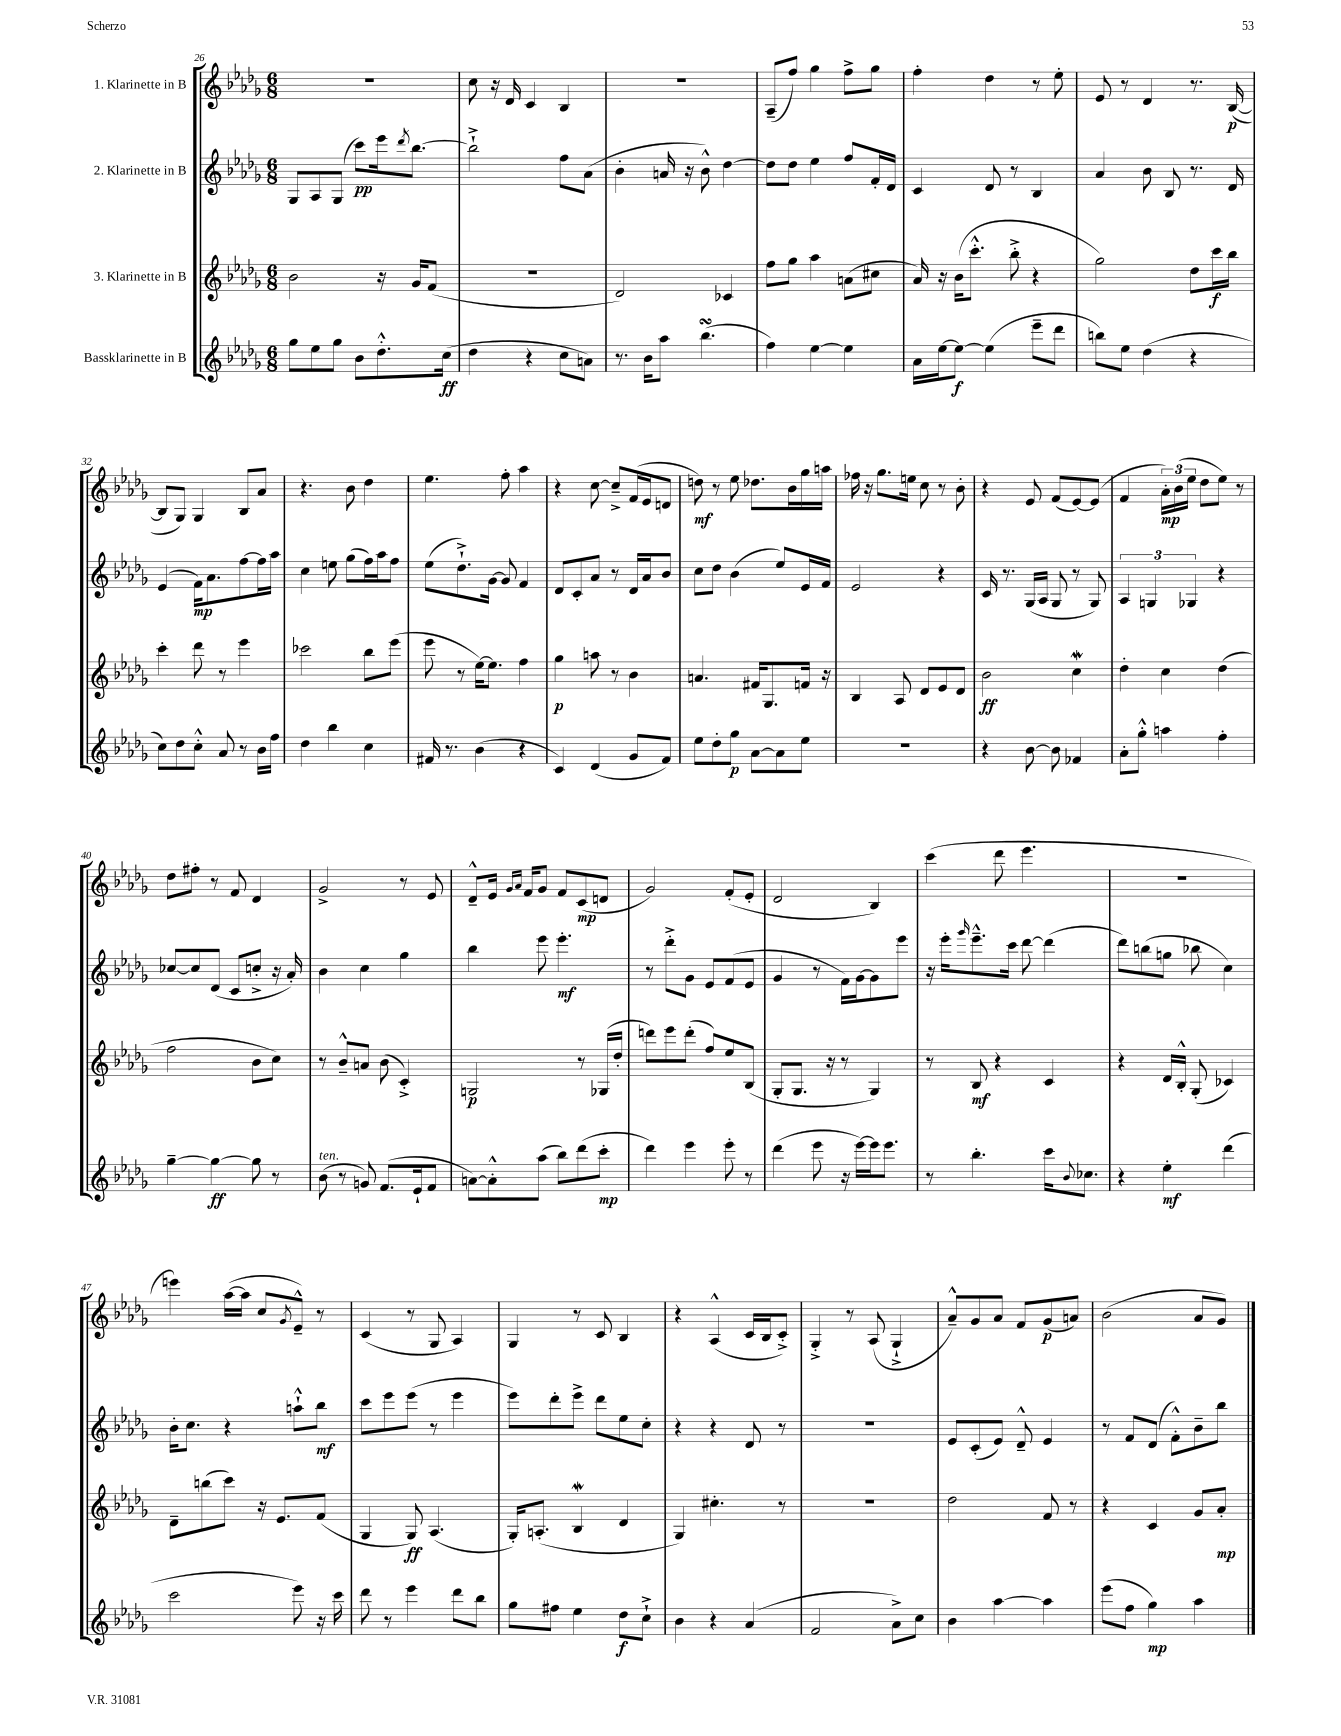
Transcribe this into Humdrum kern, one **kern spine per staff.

**kern	**dynam	**kern	**dynam	**kern	**dynam	**kern	**dynam
*part4	*part4	*part3	*part3	*part2	*part2	*part1	*part1
*staff4	*staff4	*staff3	*staff3	*staff2	*staff2	*staff1	*staff1
*I"Bassklarinette in B	*	*I"3. Klarinette in B	*	*I"2. Klarinette in B	*	*I"1. Klarinette in B	*
*clefG2	*	*clefG2	*	*clefG2	*	*clefG2	*
*k[b-e-a-d-g-]	*	*k[b-e-a-d-g-]	*	*k[b-e-a-d-g-]	*	*k[b-e-a-d-g-]	*
*M6/8	*	*M6/8	*	*M6/8	*	*M6/8	*
=26	=26	=26	=26	=26	=26	=26	=26
8gg-\L	.	2b-\	.	8G-/L	.	2.r	.
8ee-\	.	.	.	8A-/	.	.	.
8gg-\J	.	.	.	(8G-/J	.	.	.
8b-\L	.	.	.	8ccc\L)	pp	.	.
8.dd-'^^\	.	16r	.	16eee-\k	.	.	.
.	.	.	.	8qddd-/	.	.	.
.	.	16g-/KL	.	[8.bb-\J	.	.	.
.	.	(8f/J	.	.	.	.	.
(16cc\Jk	ff	.	.	.	.	.	.
=27	=27	=27	=27	=27	=27	=27	=27
4dd-\	.	2.r	.	2bb-`^\]	.	8cc\	.
.	.	.	.	.	.	16r	.
.	.	.	.	.	.	16d-/	.
4r	.	.	.	.	.	4c/	.
8cc\L	.	.	.	8ff\L	.	4B-/	.
8an\J)	.	.	.	(8a-\J	.	.	.
=28	=28	=28	=28	=28	=28	=28	=28
8.r	.	2d-/)	.	4b-'\	.	2.r	.
16b-\KL	.	.	.	.	.	.	.
8aa-\J	.	.	.	16an/	.	.	.
.	.	.	.	16r	.	.	.
(4.bb-sSSS\	.	.	.	8b-^^\)	.	.	.
.	.	4c-X/	.	[4dd-\	.	.	.
=29	=29	=29	=29	=29	=29	=29	=29
4ff\)	.	8ff\L	.	8dd-\L]	.	(8A-~/L	.
.	.	8gg-\J	.	8dd-\J	.	8ff/J)	.
[4ee-\	.	4aa-\	.	4ee-\	.	4gg-\	.
4ee-\]	.	(8an\L	.	8ff/L	.	8ff^\L	.
.	.	8cc#X\J	.	16f'/L	.	8gg-\J	.
.	.	.	.	16d-/JJ	.	.	.
=30	=30	=30	=30	=30	=30	=30	=30
16a-\LL	.	16a-/)	.	4c/	.	4ff'\	.
[16ee-\J	.	16r	.	.	.	.	.
8ee-\J_	f	(16b-\KL	.	.	.	.	.
.	.	8.ccc'^^\J	.	.	.	.	.
(4ee-\]	.	.	.	8d-/	.	4dd-\	.
.	.	8bb-'^\	.	8r	.	.	.
8eee-~\L	.	4r	.	4B-/	.	8r	.
8ddd-\J	.	.	.	.	.	8ee-'\	.
=31	=31	=31	=31	=31	=31	=31	=31
8bbn\L)	.	2gg-\)	.	4a-/	.	8e-/	.
8ee-\J	.	.	.	.	.	8r	.
(4dd-\	.	.	.	8b-\	.	4d-/	.
.	.	.	.	8B-/	.	.	.
4r	.	8dd-\L	.	8.r	.	8.r	.
.	.	16ccc\L	f	.	.	.	.
.	.	16bb-\JJ	.	16d-/	.	([16B-/	p
!!LO:LB:g=z
=32	=32	=32	=32	=32	=32	=32	=32
8cc\L)	.	4ccc'\	.	(4e-/	.	8B-/L]	.
8dd-\	.	.	.	.	.	8G-/J)	.
8cc'^^\J	.	8ddd-\	.	16f\KL)	mp	4G-/	.
.	.	.	.	8.a-\	.	.	.
8a-/	.	8r	.	.	.	.	.
8r	.	4eee-\	.	[8ff\	.	8B-/L	.
16b-\LL	.	.	.	16ff\L]	.	8a-/J	.
16ff\JJ	.	.	.	16aa-\JJ	.	.	.
=33	=33	=33	=33	=33	=33	=33	=33
4dd-\	.	2ccc-X\	.	4cc\	.	4.r	.
4bb-\	.	.	.	8een\	.	.	.
.	.	.	.	(8gg-\L	.	8b-\	.
4cc\	.	8bb-\L	.	16ff\L)	.	4dd-\	.
.	.	.	.	16aa-\J	.	.	.
.	.	(8eee-\J	.	8ff\J	.	.	.
=34	=34	=34	=34	=34	=34	=34	=34
16f#X/	.	8eee-\	.	(8ee-\L	.	4.ee-\	.
8.r	.	.	.	.	.	.	.
.	.	8r	.	8.dd-`^\)	.	.	.
(4b-\	.	[16ee-\KL)	.	.	.	.	.
.	.	8.ee-\J]	.	[16g-\Jk	.	.	.
.	.	.	.	8g-/]	.	8ff'\	.
4r	.	4ff\	.	4f/	.	4aa-\	.
=35	=35	=35	=35	=35	=35	=35	=35
4c/)	.	4gg-\	p	8d-/L	.	4r	.
.	.	.	.	8c'/	.	.	.
(4d-/	.	8aan\	.	8a-/J	.	[8cc\	.
.	.	8r	.	8r	.	8cc~^/L]	.
8g-/L	.	4b-\	.	16d-/LL	.	(16f/L	.
.	.	.	.	16a-/J	.	16e-/J	.
8f/J)	.	.	.	8b-/J	.	8dn/J	.
=36	=36	=36	=36	=36	=36	=36	=36
8ee-\L	.	4.an/	.	8cc\L	.	8ddn\)	mf
8dd-'\	.	.	.	8dd-\J	.	8r	.
8gg-\J	p	.	.	(4b-\	.	8ee-\	.
[8a-\L	.	16f#X/KL	.	.	.	8.dd-X\L	.
.	.	8.G-/	.	.	.	.	.
8a-\]	.	.	.	8ee-/L)	.	.	.
.	.	.	.	.	.	16b-\L	.
8ee-\J	.	16fn/Jk	.	16e-/L	.	16gg-\	.
.	.	16r	.	16f/JJ	.	16aan\JJ	.
=37	=37	=37	=37	=37	=37	=37	=37
2.r	.	4B-/	.	2e-/	.	16ff-X\	.
.	.	.	.	.	.	16r	.
.	.	.	.	.	.	8.gg-\L	.
.	.	8A-/	.	.	.	.	.
.	.	.	.	.	.	16een\Jk	.
.	.	8d-/L	.	.	.	8cc\	.
.	.	8e-/	.	4r	.	8r	.
.	.	8d-/J	.	.	.	8b-'\	.
=38	=38	=38	=38	=38	=38	=38	=38
4r	.	2b-\	ff	16c/	.	4r	.
.	.	.	.	8.r	.	.	.
[8b-\	.	.	.	(16G-/LL	.	8e-/	.
.	.	.	.	16A-/JJ	.	.	.
8b-\]	.	.	.	8G-/	.	(8f/L	.
4f-X/	.	4ccW\	.	8r	.	[8e-/)	.
.	.	.	.	8G-/)	.	(8e-/J]	.
=39	=39	=39	=39	=39	=39	=39	=39
8a-'\L	.	4dd-'\	.	6A-/	.	4f/	.
8gg-'^^\J	.	.	.	.	.	.	.
.	.	.	.	6Gn/	.	.	.
4aan\	.	4cc\	.	.	.	24a-'\LL)	mp
.	.	.	.	.	.	(24b-\	.
.	.	.	.	6G-X/	.	24ee-\JJ	.
.	.	.	.	.	.	8dd-\L	.
4ff'\	.	(4dd-\	.	4r	.	8ee-\J)	.
.	.	.	.	.	.	8r	.
!!LO:LB:g=z
=40	=40	=40	=40	=40	=40	=40	=40
[4gg-~\	.	2ff\	.	[8cc-X/L	.	8dd-\L	.
.	.	.	.	8cc-/]	.	8ff#X'\J	.
4gg-\_	ff	.	.	(8d-/J	.	8r	.
.	.	.	.	8c/L	.	8f/	.
8gg-\]	.	8b-\L	.	8ccn'^/J	.	4d-/	.
8r	.	8cc\J)	.	16r	.	.	.
.	.	.	.	16a-'/)	.	.	.
=41	=41	=41	=41	=41	=41	=41	=41
!LO:TX:a:i:t=ten.	!	!	!	!	!	!	!
(8b-\	.	8r	.	4b-\	.	2g-^/	.
8r	.	8b-~^^/L	.	.	.	.	.
8gn/)	.	8an/J	.	4cc\	.	.	.
(8.f/L	.	(8b-\	.	.	.	.	.
.	.	4c'^/)	.	4gg-\	.	8r	.
16e-`/k	.	.	.	.	.	.	.
8f/J	.	.	.	.	.	8e-/	.
=42	=42	=42	=42	=42	=42	=42	=42
[8an\L)	.	2Gn/	p	4bb-\	.	8d-~^^/L	.
8a'^^\]	.	.	.	.	.	16e-/Jk	.
.	.	.	.	.	.	16qqg-/LL	.
.	.	.	.	.	.	16qqa-/JJ	.
.	.	.	.	.	.	16f/KL	.
(8aa-\J	.	.	.	8eee-\	.	8g-/J	.
8bb-\L)	.	.	.	4.eee-'\	mf	8f/L	.
(8ddd-\	.	8r	.	.	.	(8c/	mp
8ccc'\J	mp	(16G-X/LL	.	.	.	8dn/J	.
.	.	16dd-'/JJ	.	.	.	.	.
=43	=43	=43	=43	=43	=43	=43	=43
4ddd-\)	.	8dddn\L)	.	8r	.	2g-/)	.
.	.	8eee-\	.	8ddd-'^\L	.	.	.
4eee-\	.	(8ddd'\J	.	8g-\J	.	.	.
.	.	8ff/L)	.	8e-/L	.	.	.
8eee-'\	.	8ee-/	.	(8f/	.	(8f'/L	.
8r	.	(8B-/J	.	8e-/J	.	8e-'/J	.
=44	=44	=44	=44	=44	=44	=44	=44
(4ddd-\	.	8G-'/L	.	4g-/	.	2d-/	.
.	.	8.G-/J	.	.	.	.	.
8eee-\	.	.	.	8r	.	.	.
.	.	16r	.	.	.	.	.
16r	.	8r	.	16f\LL)	.	.	.
[16eee-\LL)	.	.	.	[16g-\J	.	.	.
16eee-\J]	.	4G-/)	.	8g-\]	.	4B-/)	.
8.eee-\J	.	.	.	.	.	.	.
.	.	.	.	8eee-\J	.	.	.
=45	=45	=45	=45	=45	=45	=45	=45
8r	.	8r	.	16r	.	(4ccc\	.
.	.	.	.	16eee-'\KL	.	.	.
.	.	.	.	16qqggg-/	.	.	.
4.bb-'\	.	8B-/	mf	8.eee-~^^\	.	.	.
.	.	4r	.	.	.	8ddd-\	.
.	.	.	.	16ccc\Jk	.	.	.
.	.	.	.	[8ddd-\	.	4.eee-\	.
16ccc\KL	.	4c/	.	(4ddd-\]	.	.	.
8qqb-/	.	.	.	.	.	.	.
8.cc-X\J	.	.	.	.	.	.	.
=46	=46	=46	=46	=46	=46	=46	=46
4r	.	4r	.	8ddd-\L)	.	2.r	.
.	.	.	.	(8bbn\	.	.	.
4ee-'\	mf	16d-/LL	.	8ggn\J	.	.	.
.	.	16B-'^^/JJ	.	.	.	.	.
.	.	(8G-'/	.	8bb-X\	.	.	.
(4ddd-\	.	4c-X/)	.	4cc\)	.	.	.
!!LO:LB:g=z
=47	=47	=47	=47	=47	=47	=47	=47
2ccc\	.	8d-~\L	.	16b-'\KL	.	4eeen\)	.
.	.	.	.	8.cc\J	.	.	.
.	.	(8bbn\	.	.	.	.	.
.	.	8ccc\J)	.	4r	.	([16aa-\LL	.
.	.	.	.	.	.	16aa-\JJ]	.
.	.	16r	.	.	.	8cc/L	.
.	.	8.e-/L	.	.	.	.	.
.	.	.	.	.	.	8qg-/	.
8eee-\)	.	.	.	8aan`^^\L	.	8e-~^^/J)	.
16r	.	(8f/J	.	8bb-\J	mf	8r	.
16ccc\	.	.	.	.	.	.	.
=48	=48	=48	=48	=48	=48	=48	=48
8ddd-\	.	4G-/	.	8ccc\L	.	(4c/	.
8r	.	.	.	8eee-\	.	.	.
4eee-\	.	8G-/)	ff	(8eee-\J	.	8r	.
.	.	(4.A-/	.	8r	.	8G-/	.
8ddd-\L	.	.	.	4eee-\	.	4A-/)	.
8bb-\J	.	.	.	.	.	.	.
=49	=49	=49	=49	=49	=49	=49	=49
8gg-\L	.	16G-'/KL)	.	8eee-\L)	.	4G-/	.
.	.	(8.An'/J	.	.	.	.	.
8ff#X\J	.	.	.	8ddd-'\	.	.	.
4ee-\	.	4B-W/	.	8eee-^\J	.	8r	.
.	.	.	.	8ddd-\L	.	8c/	.
8dd-\L	f	4d-/	.	8ee-\	.	4B-/	.
8cc`^\J	.	.	.	8cc'\J	.	.	.
=50	=50	=50	=50	=50	=50	=50	=50
4b-\	.	4G-/)	.	4r	.	4r	.
4r	.	4.cc#X'\	.	4r	.	(4A-^^/	.
(4a-/	.	.	.	8d-/	.	16c/LL	.
.	.	.	.	.	.	16B-/J	.
.	.	8r	.	8r	.	8c'^/J)	.
=51	=51	=51	=51	=51	=51	=51	=51
2f/	.	2.r	.	2.r	.	4G-'^/	.
.	.	.	.	.	.	8r	.
.	.	.	.	.	.	(8A-/	.
8a-^\L)	.	.	.	.	.	4G-`^/	.
8cc\J	.	.	.	.	.	.	.
=52	=52	=52	=52	=52	=52	=52	=52
4b-\	.	2dd-\	.	8e-/L	.	8a-~^^/L)	.
.	.	.	.	(8c'/	.	8g-/	.
[4aa-\	.	.	.	8e-/J)	.	8a-/J	.
.	.	.	.	8d-~^^/	.	8f/L	.
4aa-\]	.	8f/	.	4e-/	.	(8g-/	p
.	.	8r	.	.	.	8an/J)	.
=53	=53	=53	=53	=53	=53	=53	=53
(8eee-\L	.	4r	.	8r	.	(2b-\	.
8ff\J	.	.	.	8f/L	.	.	.
4gg-\)	mp	4c/	.	(8d-/J	.	.	.
.	.	.	.	8f'^^\L)	.	.	.
4aa-\	.	8g-/L	.	8b-~\	.	8a-/L	.
.	.	8a-'/J	mp	8bb-\J	.	8g-/J)	.
==	==	==	==	==	==	==	==
*-	*-	*-	*-	*-	*-	*-	*-
